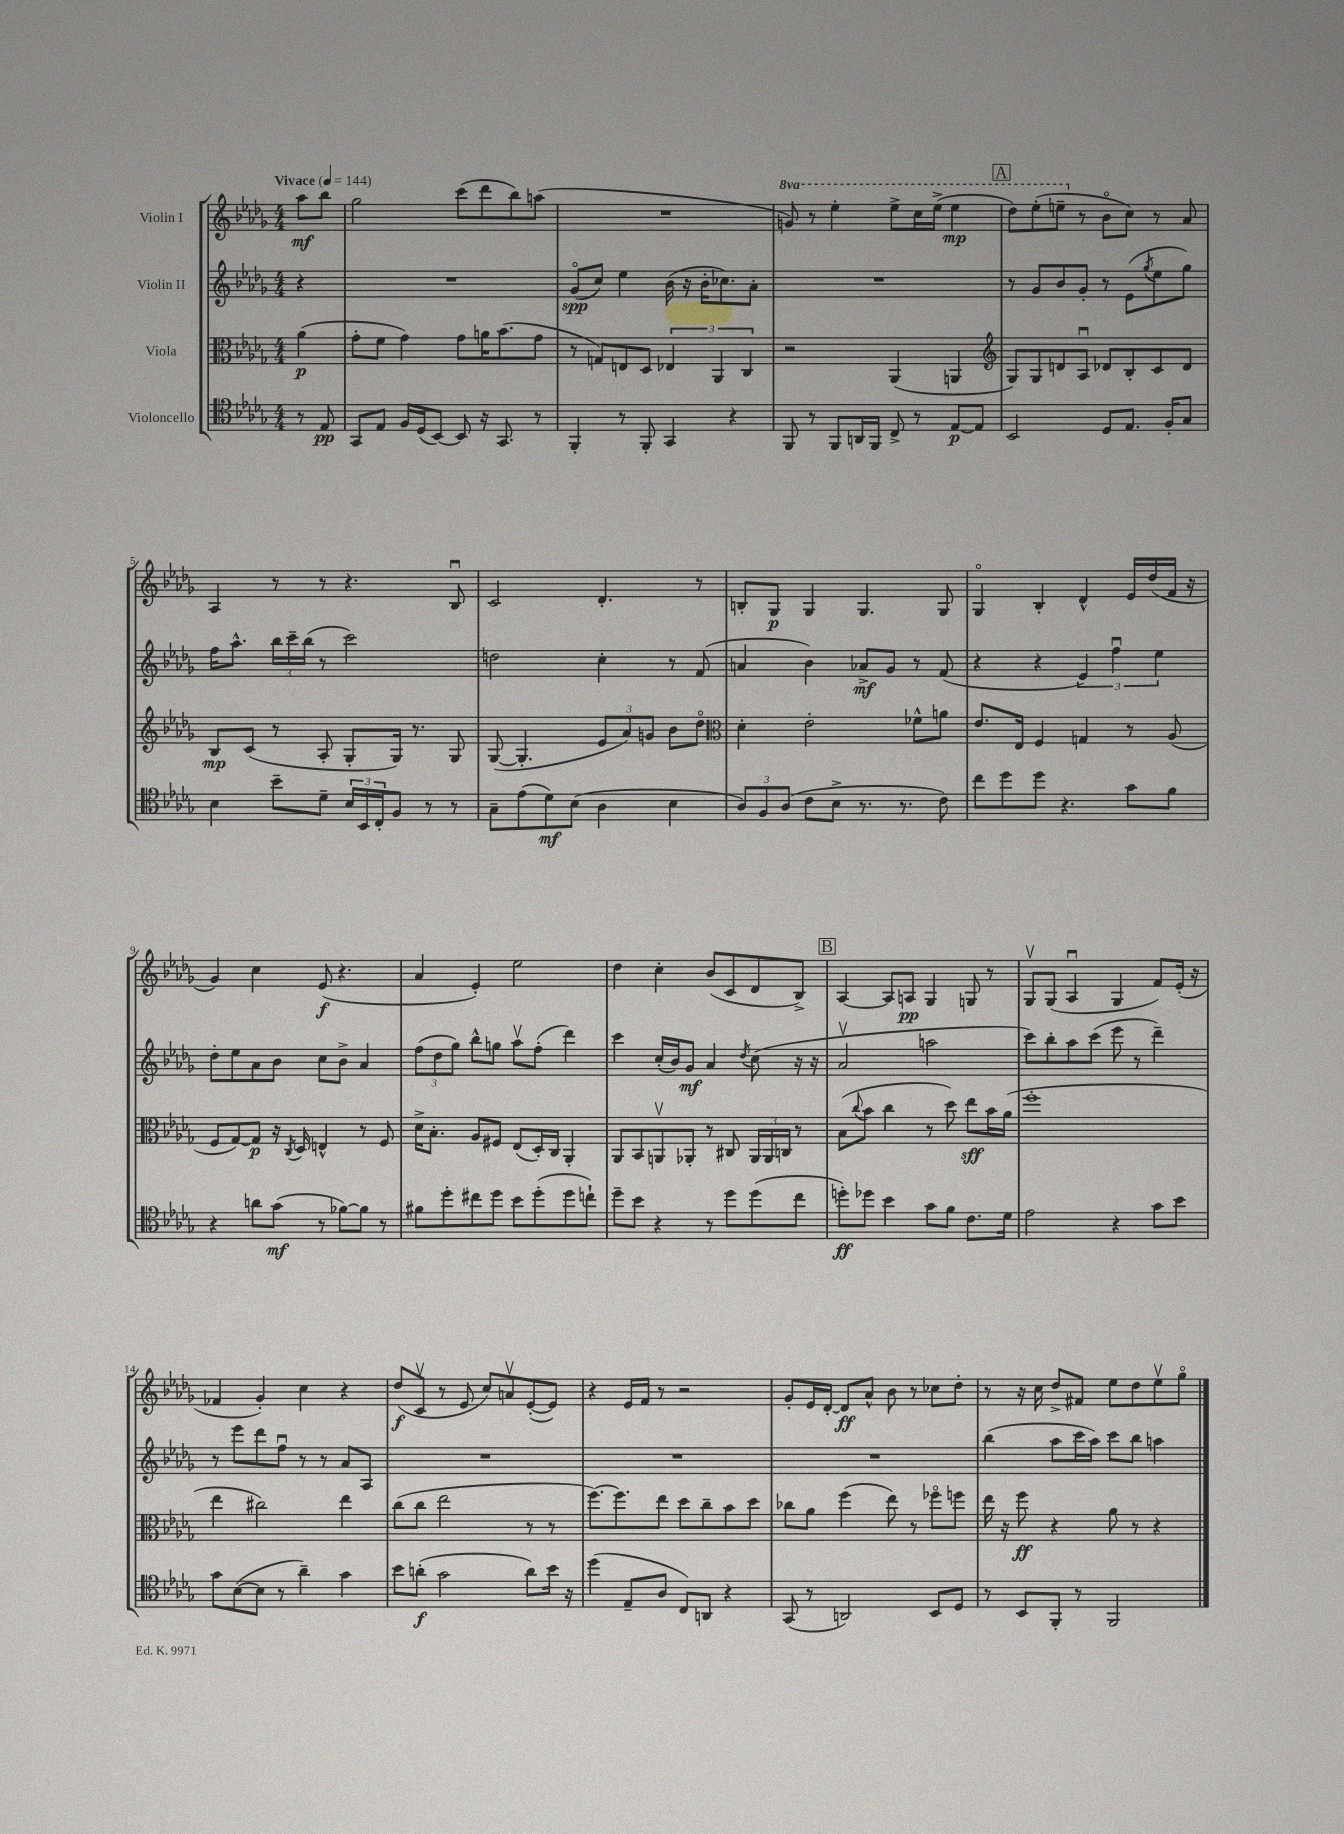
<<
\new StaffGroup <<
\new Staff = "s0" \with { instrumentName = "Violin I" } {
    \clef treble \key des \major \numericTimeSignature \time 4/4 \set Staff.ottavationMarkups = #ottavation-simple-ordinals \partial 4 \tempo "Vivace" 4 = 144
    aes''8\mf bes''8 |
    ges''2 c'''8( des'''8 bes''8) a''8( |
    R1 |
    \ottava #1 g''8) r8 ees'''4-. ees'''8-> c'''16 ees'''16->( ees'''4\mp |
    \mark \markup { \box "A" } des'''8) ees'''8-.( e'''8-- \ottava #0 r8 bes'8\flageolet c''8) r8 aes'8 |
    aes4 r8 r8 r4. bes8\downbow |
    c'2 des'4.-. r8 |
    b8-. ges8\p ges4 ges4. ges8 |
    ges4\flageolet bes4-. des'4-^ ees'16 des''16( f'16 r16 |
    ges'4) c''4 ees'8\f( r4. |
    aes'4 ees'4-.) ees''2 |
    des''4 c''4-. bes'8( c'8 des'8 bes8->) |
    \mark \markup { \box "B" } aes4~ aes8 a8\pp ges4 g8 r8 |
    ges8\upbow ges8( aes4\downbow ges4 f'8) ees'16-.( r16 |
    fes'4 ges'4-.) c''4 r4 |
    des''8\f( c'8\upbow r8 ees'8 c''8) a'8\upbow ees'8~-.( ees'8) |
    r4 ees'16 f'16 r8 r2 |
    ges'8-. ees'16 des'16~-. des'8\ff aes'8-^ bes'8 r8 ces''8 des''8-. |
    r8 r16 c''16 des''8-> fis'8 ees''8 des''8 ees''8\upbow ges''8\flageolet \bar "|." |
}
\new Staff = "s1" \with { instrumentName = "Violin II" } {
    \clef treble \key des \major \numericTimeSignature \time 4/4 \partial 4
    r4 |
    R1 |
    ges'8\flageolet\spp( c''8) ees''4 bes'16( r16 bes'16-. ces''8.) aes'8-. |
    R1 |
    \mark \markup { \box "A" } r8 ges'8 bes'8 ges'8-. r8 ees'8( \acciaccatura { ges''8 } ees''8 ges''8) |
    f''16 aes''8.-^ \tuplet 3/2 { bes''16 c'''16-- bes''16( } r8 c'''2) |
    d''2 c''4-. r8 f'8( |
    a'4 bes'4) aes'8->\mf ges'8 r8 f'8( |
    r4 r4 \tuplet 3/2 { ees'4) f''4\downbow ees''4 } |
    des''8-. ees''8 aes'8 bes'8 c''8 bes'8-> aes'4 |
    \tuplet 3/2 { f''8( des''8 ges''8) } bes''8-^ g''8 aes''8\upbow f''8-.( des'''4) |
    c'''4 c''16-.( bes'16) ges'8\mf aes'4 \acciaccatura { des''8 } c''8( r16 r16 |
    \mark \markup { \box "B" } aes'2\upbow a''2 |
    c'''8) bes''8-. aes''8 c'''8( ees'''8 r8 des'''4--) |
    r8 ees'''8 des'''8 f''8\downbow r8 r8 aes'8 aes8 |
    R1 |
    R1 |
    R1 |
    bes''4( aes''8 c'''16 aes''16) c'''8 bes''8 a''4 \bar "|." |
}
\new Staff = "s2" \with { instrumentName = "Viola" } {
    \clef alto \key des \major \numericTimeSignature \time 4/4 \partial 4
    aes'4\p( |
    ges'8-. f'8 ges'4) ges'8 a'16 bes'8.( ges'8 |
    r8 g8) e8 des8 \tuplet 3/2 { ees4 aes,4 c4 } |
    r2 aes,4( a,4 |
    \mark \markup { \box "A" } \clef treble ges8) ges8 d'8 aes8\downbow des'8 bes8-. c'8 des'8 |
    bes8\mp c'8( r8 aes8-. ges8-. ges16) r8. ges8 |
    ges8~( ges4.-. \tuplet 3/2 { ees'8 aes'8) g'8 } bes'8 des''8\flageolet |
    \clef alto des'4-. ees'2-. fes'8-^ a'8 |
    ees'8. ees16 f4 g4 r8 aes8( |
    f8 ges8~) ges8\p r16 \acciaccatura { c8 } des16 e4-^ r8 f8 |
    des'16-> bes8.-. aes8 fis8 ees8( des16-.) c16 aes,4-. |
    aes,8 bes,8 a,8\upbow aes,8-. r8 cis8 \tuplet 3/2 { aes,16 aes,16 c16 } r8 |
    \mark \markup { \box "B" } bes8( \appoggiatura { c''8 } bes'8 c''4 r8 des''8) ees''8\sff bes'16 aes'16( |
    f''1-. |
    ees''4 cis''2) ees''4 |
    c''8( c''8 ees''2 r8 r8 |
    f''8.~) f''8. ees''8 des''8 c''8-- bes'8 des''8 |
    ces''8 aes'8 f''4( ees''8) r8 fes''8\flageolet f''8 |
    ees''16 r16 f''8\ff r4 aes'8 r8 r4 \bar "|." |
}
\new Staff = "s3" \with { instrumentName = "Violoncello" } {
    \clef tenor \key des \major \numericTimeSignature \time 4/4 \partial 4
    r8 ees8\pp |
    ges,8 ees8 f16 des16( bes,8~) bes,8 r16 ges,8. r8 |
    f,4-. r8 f,8-. ges,4 r4 |
    f,8 r8 f,8 a,16 f,16 c8-> r8 ees8~\p ees8 |
    \mark \markup { \box "A" } bes,2 des8 ees8. f16-. ges8 |
    bes4 bes'8-- des'8-- \tuplet 3/2 { bes16 bes,16 c16-. } f8 r8 r8 |
    ges8-- ees'8( des'8\mf) bes8( aes4 bes4 |
    \tuplet 3/2 { aes8) f8 aes8( } c'8 bes8-> r8. r8. c'8) |
    c''8 des''8 des''8 r4. ges'8 f'8 |
    r4 a'8 ges'8\mf( r8 fes'8~) fes'8 r8 |
    fis'8 des''8-. cis''8 des''8 bes'8 des''8-.( des''8 c''8-!) |
    des''8-- bes'8 r4 r8 des''8 des''8( c''8 |
    \mark \markup { \box "B" } d''8-.\ff) des''8 bes'4 ges'8 f'8 c'8. des'16 |
    ees'2 r4 ges'8 bes'8 |
    ges'8 bes8~( bes8 r8 aes'4--) ges'4 |
    bes'8 a'8-.\f( ges'2 a'8) bes'16 r16 |
    des''4( ees8-- aes8 c8) a,8 r4 |
    ges,8( r8 a,2) bes,8 des8 |
    r8 bes,8 f,8-. r8 f,2 \bar "|." |
}
>>
>>
